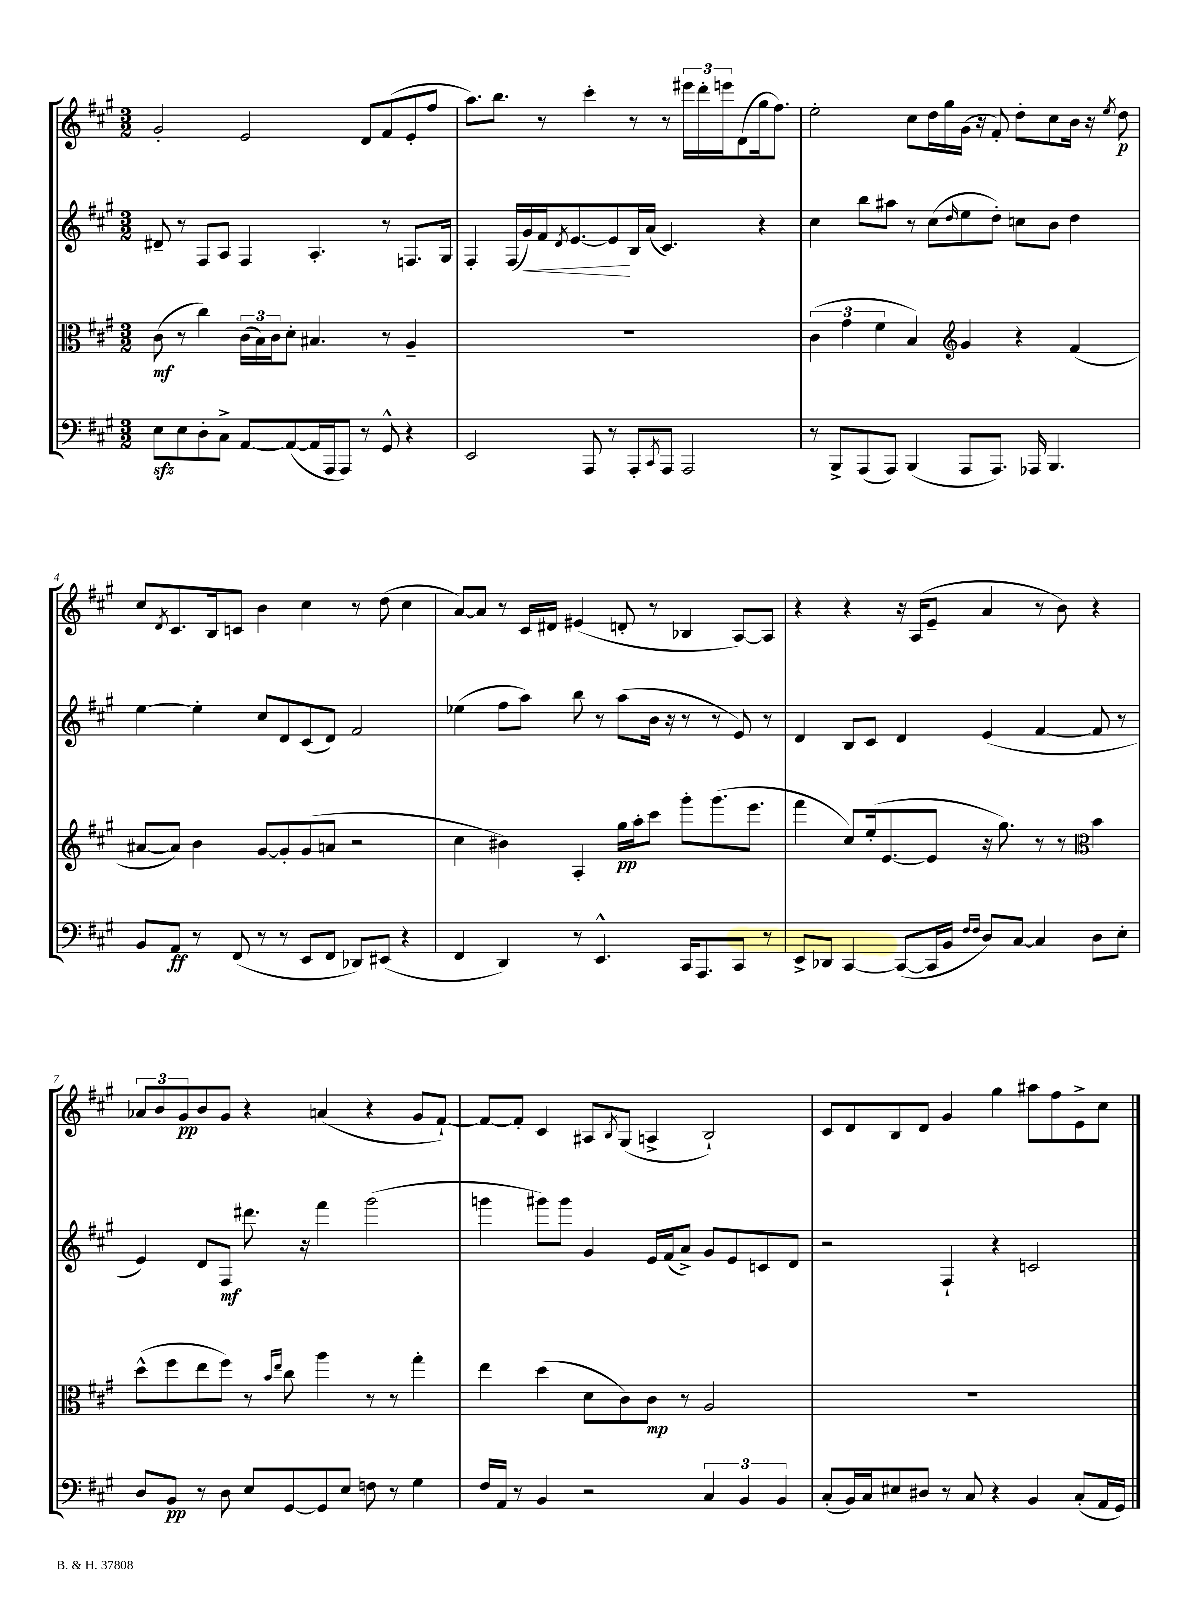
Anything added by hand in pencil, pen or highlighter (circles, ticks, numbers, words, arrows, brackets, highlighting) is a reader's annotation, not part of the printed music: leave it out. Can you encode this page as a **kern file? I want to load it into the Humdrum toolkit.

**kern	**kern	**kern	**kern
*staff4	*staff3	*staff2	*staff1
*clefF4	*clefC3	*clefG2	*clefG2
*k[f#c#g#]	*k[f#c#g#]	*k[f#c#g#]	*k[f#c#g#]
*M3/2	*M3/2	*M3/2	*M3/2
8E\L	(8c#\	8d#~/	2g#'/
8E\	8r	8r	.
8D'\	4cc#\)	8F#/L	.
8C#^\J	.	8A/J	.
[8AA/L	(24c#\LL	4F#/	2e/
.	24B\)	.	.
.	24c#\J	.	.
(8AA/_	8d'\J	.	.
16AA/]L	4.B#/	4.A'/	.
16AAA/J	.	.	.
8AAA/J)	.	.	.
8r	.	.	8d/L
8GG#^^/	8r	8r	(8f#/
4r	4A~/	8.F/L	8e'/
.	.	.	8ff#/J
.	.	16G#/Jk	.
=	=	=	=
2EE/	1.r	4F#'/	8.aa\L)
.	.	.	8.bb\J
.	.	(16F#/LL	.
.	.	16g#/)	.
.	.	16f#/J	8r
.	.	8qd/	.
.	.	[8.e/	.
8AAA/	.	.	4ccc#'\
8r	.	8e/]	.
8AAA'/L	.	16B/L	8r
.	.	(16a/JJ	.
8qCC#/	.	.	.
8AAA/J	.	4.c#/)	8r
2AAA/	.	.	24eee#\LL
.	.	.	24ddd'\
.	.	.	24eee\J
.	.	.	(8d\
.	.	4r	16gg#\k
.	.	.	8.ff#\J)
=	=	=	=
8r	(6c#\	4cc#\	2ee'\
8BBB^/L	.	.	.
.	6g#\	.	.
(8AAA/	.	8bb\L	.
.	6f#\	.	.
8AAA/J)	.	8aa#\J	.
(4BBB/	4B/)	8r	8cc#\L
.	.	(8cc#\L	16dd\L
.	.	.	16gg#\
*	*clefG2	*	*
.	.	16qqdd/	.
8AAA/L	4g#/	8ee\	(16g#\JJ
.	.	.	16r
8.AAA/J)	.	8dd'\J)	8f#'/)
.	4r	8cc\L	8dd'\L
16AAA-/	.	.	.
4.BBB/	.	8b\J	8cc#\
.	(4f#/	4dd\	16b\Jk
.	.	.	16r
.	.	.	8qee/
.	.	.	8dd\
=	=	=	=
8BB/L	[8a#/L	[4ee\	8cc#/L
.	.	.	8qd/
8AA/J	8a#/]J)	.	8.c#/
8r	4b\	4ee'\]	.
.	.	.	16B/k
(8FF#/	.	.	8c/J
8r	[8g#/L	8cc#/L	4b\
8r	8g#'/]	8d/	.
8EE/L	(8g#/	(8c#/	4cc#\
8FF#/J	8a/J	8d/J)	.
8DD-/L)	2r	2f#/	8r
(8EE#/J	.	.	(8dd\
4r	.	.	4cc#\
=	=	=	=
4FF#/	4cc#\	(4ee-\	[8a/L)
.	.	.	8a/]J
4DD/)	4b#\)	8ff#\L	8r
.	.	8aa\J)	16c#/LL
.	.	.	16d#/JJ
8r	4A'/	8bb\	(4e#/
4.EE^^/	.	8r	.
.	16gg#\LL	(8aa\L	8d'/
.	16aa'\J	.	.
.	8ccc#\J	16b\Jk	8r
.	.	16r	.
16CC#/LK	8ggg#'\L	8r	4B-/
8.AAA/	.	.	.
.	(8.ggg#\	8r	.
8CC#/J	.	8e/)	[8A/L)
.	8.eee\J	.	.
8r	.	8r	8A/]J
=	=	=	=
8EE^/L	4fff#\	4d/	4r
8DD-/J	.	.	.
[4CC#/	8cc#/L)	8B/L	4r
.	(16ee'/k	8c#/J	.
.	[8.e/	.	.
(8CC#/_L	.	4d/	16r
.	.	.	(16A/LK
16CC#/]L	8e/]J	.	8e~/J
16BB/JJ	.	.	.
16qqF#/LL	.	.	.
16qqF#/JJ	.	.	.
8D/L)	16r	(4e/	4a/
.	8.gg#\)	.	.
[8C#/J	.	.	.
4C#/]	8r	[4f#/	8r
.	8r	.	8b\)
*	*clefC3	*	*
8D\L	4b\	8f#/]	4r
8E'\J	.	8r	.
=	=	=	=
8D/L	(8dd^^\L	4e/)	12a-/L
.	.	.	12b/
8BB/J	8ff#\	.	.
.	.	.	12g#/
8r	8ee\	8d/L	8b/
8D\	8ff#\J)	8F#/J	8g#/J
8E/L	8r	8.ddd#\	4r
.	16qqb/LL	.	.
.	16qqee/JJ	.	.
[8GG#/	8cc#\	.	.
.	.	16r	.
8GG#/]	4aa\	4fff#\	(4a/
8E/J	.	.	.
8F\	8r	(2ggg#\	4r
8r	8r	.	.
4G#\	4gg#'\	.	8g#/L
.	.	.	[8f#`/J)
=	=	=	=
16F#/LL	4ee\	4ggg\	8f#/_L
16AA/JJ	.	.	.
8r	.	.	8f#'/]J
4BB/	(4dd\	8ggg#\L)	4c#/
.	.	8ggg#\J	.
2r	8d\L	4g#/	8A#/L
.	.	.	8qB/
.	8c#\)	.	(8G#/J
.	8c#\J	16e/LL	4A^/
.	.	(16f#/J	.
.	8r	8a^/J)	.
6C#/	2A/	8g#/L	2B`/)
.	.	8e/	.
6BB/	.	.	.
.	.	8c/	.
6BB/	.	.	.
.	.	8d/J	.
=	=	=	=
(8C#'/L	1.r	2r	8c#/L
16BB/L)	.	.	8d/
16C#/J	.	.	.
8E#/	.	.	8B/
8D#/J	.	.	8d/J
8r	.	4F#`/	4g#/
8C#/	.	.	.
4r	.	4r	4gg#\
4BB/	.	2c/	8aa#\L
.	.	.	8ff#\
(8C#'/L	.	.	8e^\
16AA/L	.	.	8cc#\J
16GG#/JJ)	.	.	.
==	==	==	==
*-	*-	*-	*-
